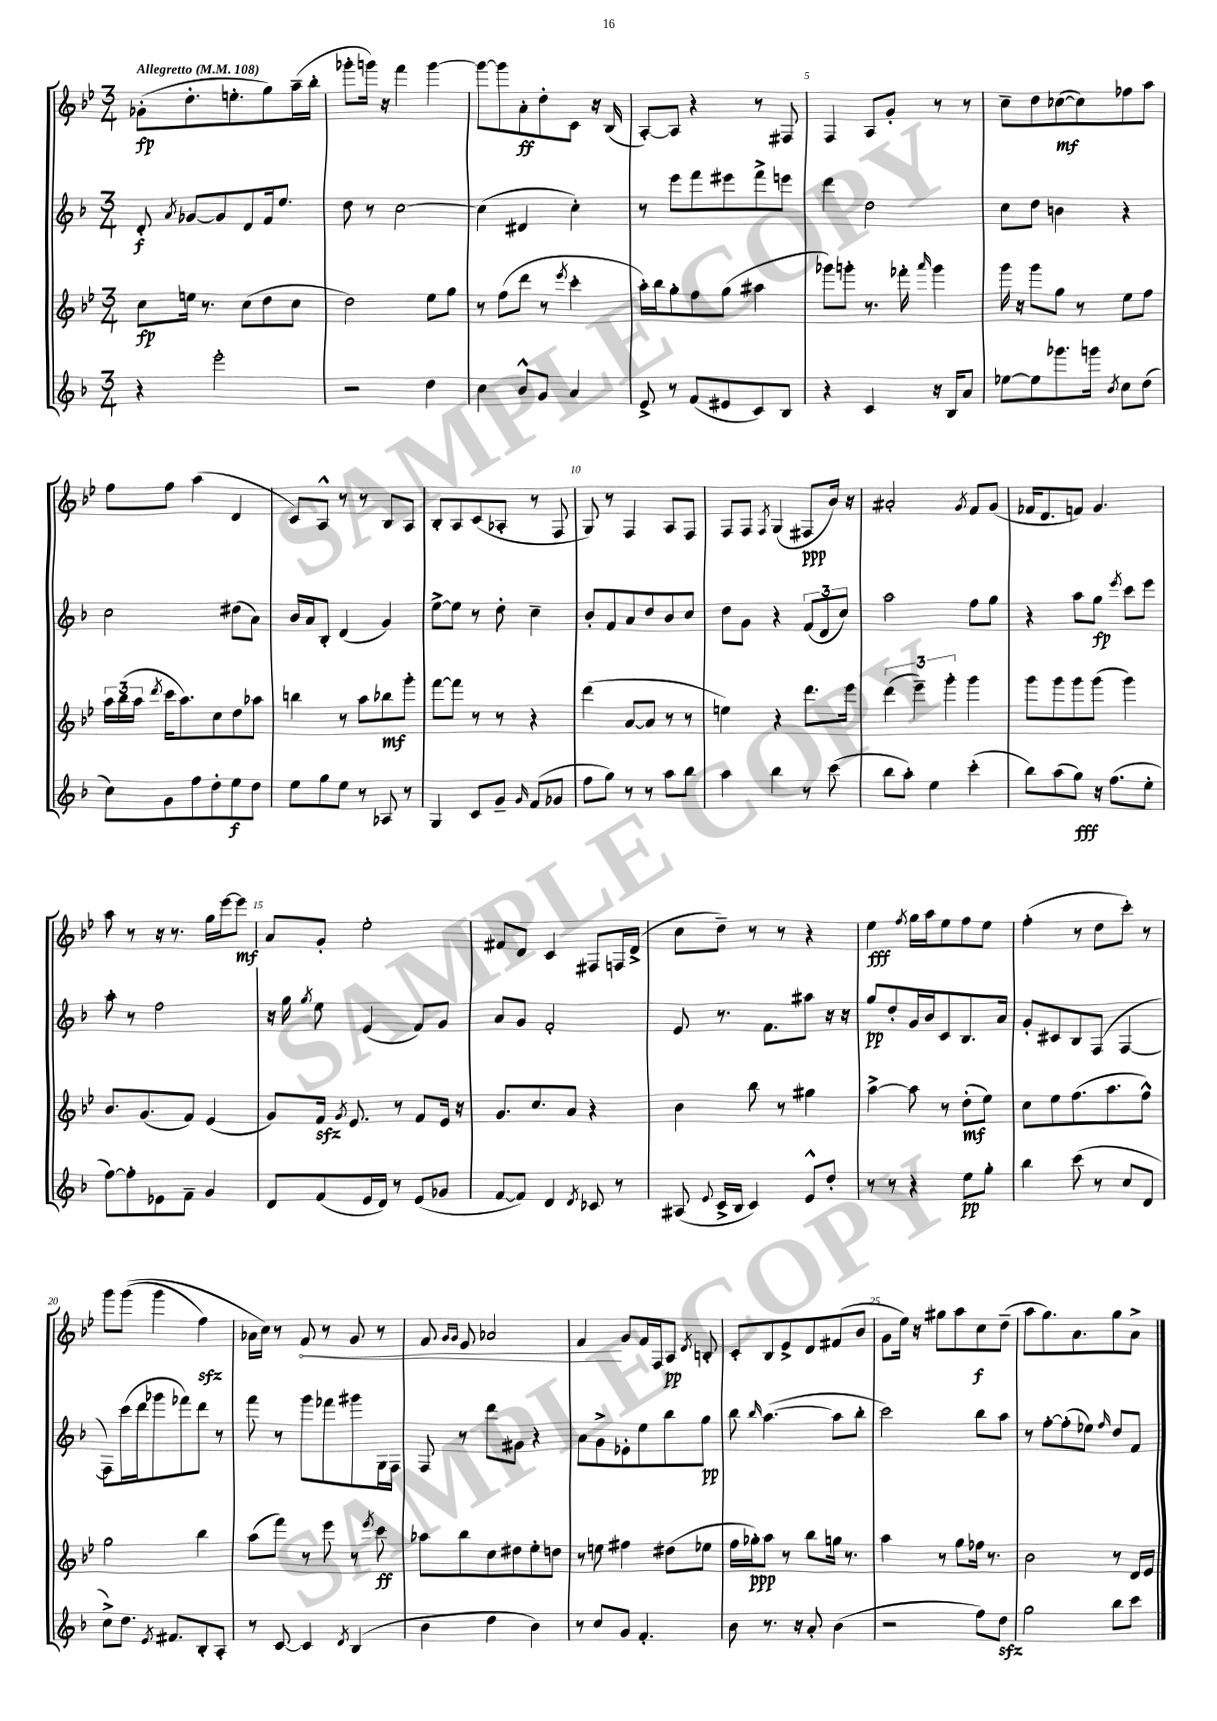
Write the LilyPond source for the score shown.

<<
\new StaffGroup <<
\new Staff = "s0" {
    \clef treble \key bes \major \numericTimeSignature \time 3/4 \tempo "Allegretto" 4 = 108
    \autoBeamOff ges'8[-.\fp( d''8.-. e''8.-. g''8) a''16--( bes''16]-. |
    ges'''8[-. g'''16]) r16 f'''4 g'''4~ |
    g'''8[~ g'''8 a'8-.\ff d''8-. c'8] r16 bes16( |
    a8[~-.) a8] r4 r8 fis8 |
    f4 a8[ g'8]-. r8 r8 |
    c''8[-- d''8 ces''8~\mf( ces''8) fes''8 a''8] |
    f''8[ f''8] a''4( d'4 |
    c'8[) a8]-^ r8 r8 bes8[ a8] |
    bes8[-. a8 c'8( aes8]-. r8 f8 |
    g8) r8 f4 a8[ f8] |
    f8[ f8] \acciaccatura { f8 } g4( fis8[\ppp bes'16]) r16 |
    ais'2-. \acciaccatura { g'8 } f'8[ g'8]( |
    fes'16[ d'8. f'8]) g'4. |
    a''8 r8 r16 r8. g''16[ ees'''16~ ees'''8]\mf |
    a'8[ g'8]-. ees''2-. |
    fis'8[ d'8] c'4 fis8[ f16 d'16]->( |
    c''8[ d''8]--) r8 r8 r4 |
    ees''4\fff \acciaccatura { f''8 } g''16[ a''16 ees''8 f''8 ees''8] |
    f''4-.( r8 d''8[ c'''8]-.) r8 |
    g'''8[ g'''8](\( g'''4 f''4\sfz) |
    aes'16[ c''16]\) r8 \once \override Hairpin.circled-tip = ##t f'8\< r8 g'8 r8 |
    f'8 \grace { g'16[ g'16] } ees'8 aes'2 |
    f'4\! g'8[ f'16 f16 a8]\pp \acciaccatura { d'8 } b8-. |
    c'8[-. bes8 ees'8-> d'8 fis'8( bes'8] |
    g'8[ ees''16]) r16 gis''8[ a''8 c''8\f d''8]--( |
    a''8[ g''8.) a'8. g''8 a'8]-> \bar "|." |
}
\new Staff = "s1" {
    \clef treble \key f \major \numericTimeSignature \time 3/4
    \autoBeamOff d'8-.\f \acciaccatura { a'8 } ges'8[~ ges'8 d'8 f'16 e''8.] |
    d''8 r8 c''2~ |
    c''4( dis'4 c''4-.) |
    r8 e'''8[ f'''8 eis'''8 f'''8-> e'''8] |
    d'''4 d''2 |
    c''8[ d''8] b'4 r4 |
    c''2 dis''8[( a'8]) |
    bes'16[ a'16 bes8]-. d'4( g'4) |
    e''8[~-> e''8] r8 d''8-. c''4-- |
    bes'8[-. f'8 a'8 d''8 bes'8 c''8] |
    d''8[ g'8] r4 \tuplet 3/2 { f'8[( d'8 c''8]) } |
    a''2 f''8[ g''8] |
    r4 a''8[ g''8]\fp \acciaccatura { e'''8 } c'''8[ e'''8] |
    a''8-. r8 f''2 |
    r16 g''16 \acciaccatura { g''8 } e''8 e'4( f'8[) g'8] |
    a'8[ g'8] f'2-. |
    e'8 r8. f'8.[ ais''8] r16 r16 |
    g''8[\pp d''8-. g'16 bes'16 c'8 bes8. a'16] |
    g'8[-. cis'8 bes8 f8]( f4~ |
    f8[) c'''16( d'''16 ges'''8 fes'''8) d'''8] r8 |
    f'''8 r8 g'''8[ fes'''8 gis'''8 g16 f16] |
    f8 r8 d'''8[ gis'8] r4 |
    a'8[ g'8-> ees'8-. e''8 bes''8 g''8]\pp |
    bes''8 \grace { bes''16 } a''4.~( a''8[ bes''8]-. |
    c'''2) bes''8[ a''8] |
    r8 f''8[~-. f''8-.( ees''8]) \grace { f''16 } d''8[ f'8] \bar "|." |
}
\new Staff = "s2" {
    \clef treble \key bes \major \numericTimeSignature \time 3/4
    \autoBeamOff c''8[\fp e''16] r8. c''8[( d''8 c''8] |
    d''2) ees''8[ g''8] |
    r8 f''8[( d'''8] r8 \acciaccatura { ees'''8 } c'''4-. |
    a''16[-.) bes''16 g''8-. f''8 g''8]( ais''4 |
    ges'''8[) g'''8]-. r8. fes'''16-. \grace { a'''16 } g'''4 |
    g'''16 r16 g'''8[ g''8] r8 ees''8[ f''8] |
    \tuplet 3/2 { a''16[ bes''16( a''16] } \acciaccatura { d'''8 } c'''16[ a''8.) c''8 d''8 aes''8] |
    b''4 r8 a''8[ bes''8\mf g'''8]-. |
    f'''8[~ f'''8] r8 r8 r4 |
    d'''4( a'8[~ a'8] r8 r8 |
    e''4) r4 d'''8.[ ees'''16] |
    \tuplet 3/2 { d'''4( ees'''4--) g'''4-. } g'''4 |
    g'''8[ g'''8 g'''8 g'''8]( g'''4) |
    bes'8.[ g'8.( f'8]) ees'4( |
    g'8[) f'16]\sfz \acciaccatura { g'8 } ees'8. r8 f'8[ ees'16] r16 |
    g'8.[ c''8. a'8] r4 |
    bes'4 bes''8 r8 gis''4 |
    a''4~-> a''8 r8 d''8[-.\mf( ees''8]) |
    c''8[ ees''8 f''8.( a''8. f''8]-^) |
    g''2 bes''4 |
    a''8[( f'''8]) r8 ees'''8 r8 \acciaccatura { ees'''8 } c'''8\ff |
    aes''8[ bes''8 c''8 dis''8 ees''8-. d''8] |
    r8 e''8 fis''4 dis''8[( ees''8] |
    f''16[ ges''16-.\ppp) a''8] r8 bes''8[ g''16] r8. |
    a''4 r8 g''8[ fes''16] r8. |
    bes'2 r8 d'16[ ees'16] \bar "|." |
}
\new Staff = "s3" {
    \clef treble \key f \major \numericTimeSignature \time 3/4
    \autoBeamOff r4 e'''2-. |
    r2 d''4 |
    c''4 bes'8[-^ g'8] a'4 |
    e'8-> r8 f'8[( eis'8 c'8) bes8] |
    r4 c'4 r16 bes16[ a'8] |
    ees''8[~ ees''8 ges'''8. g'''16] \acciaccatura { bes'8 } c''8[ d''8]( |
    c''8[) g'8 f''8 d''8-. e''8\f d''8] |
    e''8[ g''8 e''8] r8 aes8 r8 |
    g4 c'8[ g'8]-- \grace { g'16 } f'8[( ges'8] |
    f''8[ g''8]) r8 r8 a''8[ bes''8] |
    a''4 bes''4 r8 c'''8( |
    bes''8[ a''8]-.) e''4 c'''4-.( |
    bes''8[) a''8( g''8]\fff) r16 f''8.[( e''8]-. |
    f''8[~) f''8-. ees'8 f'8]-- g'4 |
    d'8[ f'8( e'16 d'16]) r8 e'8[( ges'8] |
    f'8[~ f'8]) d'4 \acciaccatura { d'8 } ces'8 r8 |
    ais8( \appoggiatura { e'8 } c'16[-> bes16] c'4) e'8[-^ d''8]-. |
    r8 r8 r4 e''8[\pp g''8]-. |
    bes''4 c'''8( r8 c''8[ d'8] |
    c''8[->) d''8.] \acciaccatura { e'8 } fis'8.[ bes8-. a8]-. |
    r8 c'8~ c'4 \acciaccatura { d'8 } bes4( |
    bes'4 d''4 bes'4) |
    r8 c''8[ g'8] f'4.-. |
    bes'8 r8. r16 a'8-. bes'4( |
    r2 f''8[) d''8]\sfz |
    g''2 bes''8[ c'''8] \bar "|." |
}
>>
>>
\layout { \context { \Score \override BarNumber.break-visibility = ##(#f #t #t) barNumberVisibility = #(every-nth-bar-number-visible 5) } }
